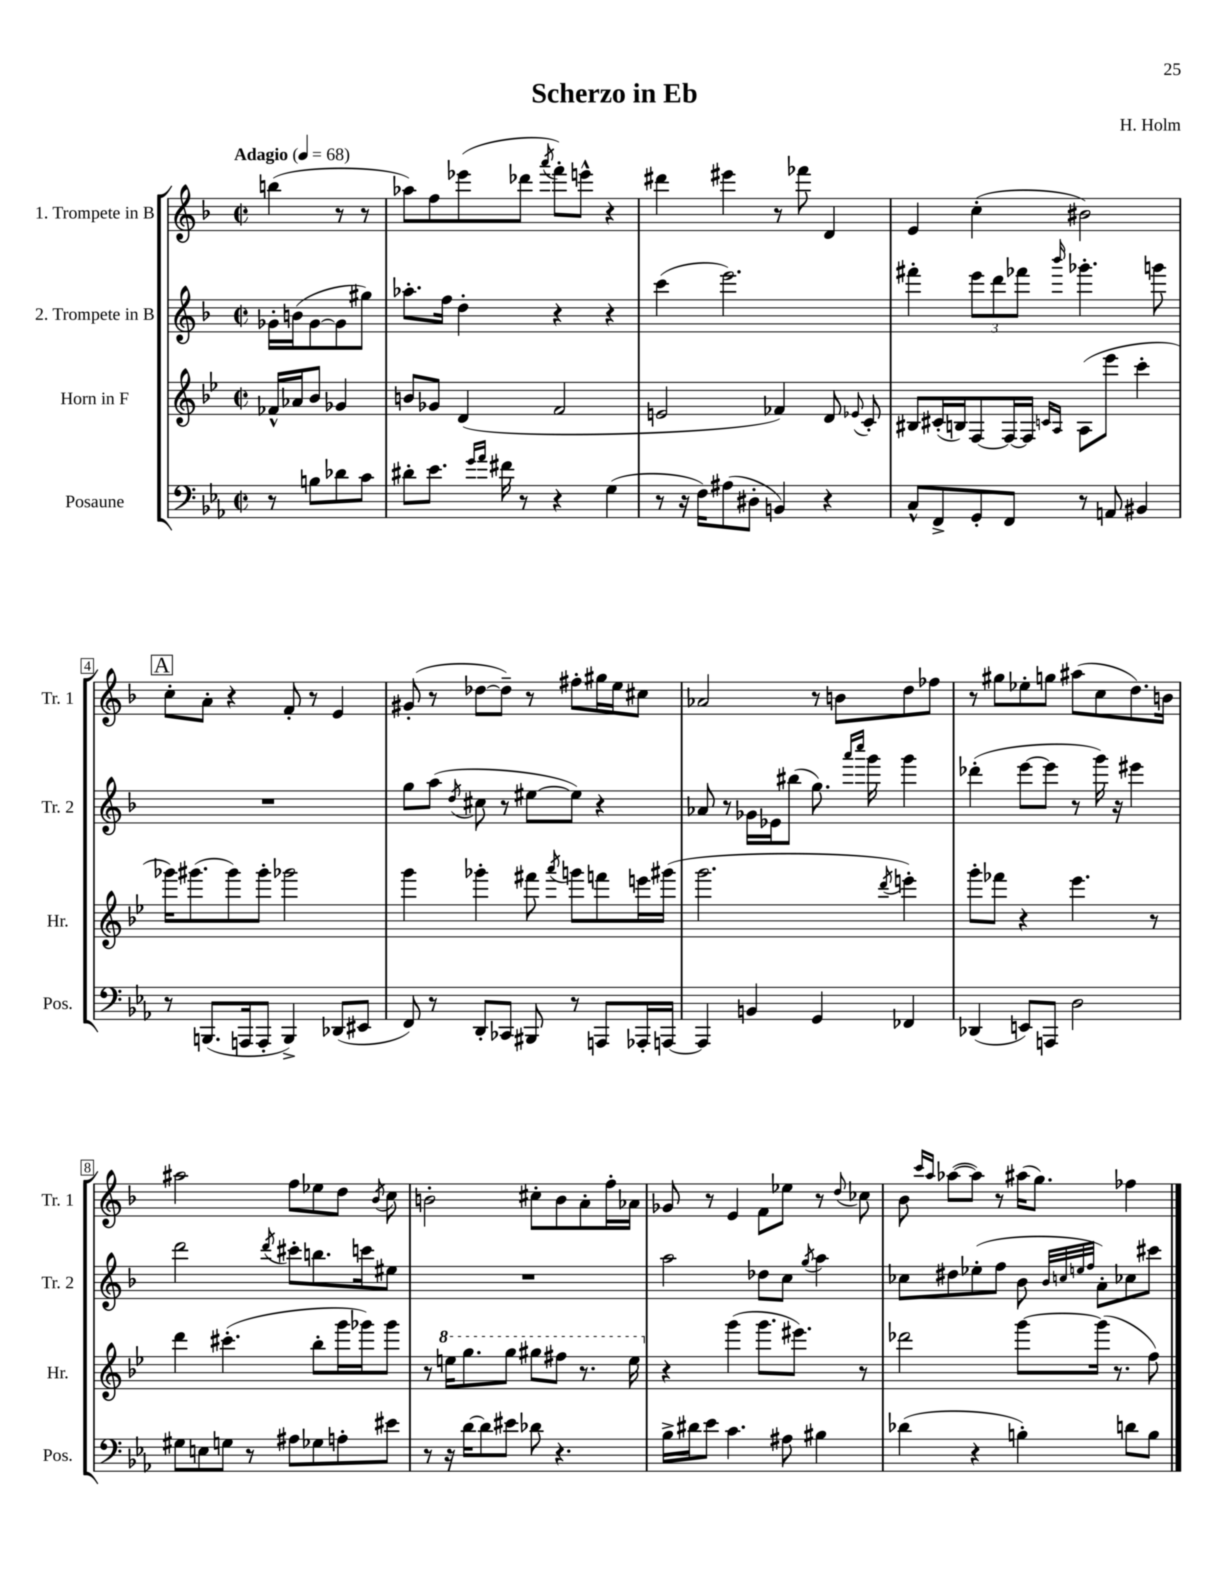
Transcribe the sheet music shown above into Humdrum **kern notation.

**kern	**kern	**kern	**kern
*staff4	*staff3	*staff2	*staff1
*clefF4	*clefG2	*clefG2	*clefG2
*k[b-e-a-]	*k[b-e-]	*k[b-]	*k[b-]
*M2/2	*M2/2	*M2/2	*M2/2
*met(c|)	*met(c|)	*met(c|)	*met(c|)
*MM68	*MM68	*MM68	*MM68
8r	16f-^^	16g-'	(4bb
.	16a-	(16b	.
8B	8b-	[8g-	.
8d-	4g-	8g-]	8r
8c	.	8gg#)	8r
=	=	=	=
8d#'	8b	8.aa-'	8aa-)
8.e-	8g-	.	8ff
.	.	16ff	.
.	(4d	4dd'	(8eee-
16qqg	.	.	.
16qqa-	.	.	.
16f#	.	.	.
8r	.	.	8ddd-
.	.	.	8qaaa
4r	2f	4r	8fff')
.	.	.	8eee^^
(4G	.	4r	4r
=	=	=	=
8r	2e	(4ccc	4ddd#
16r	.	.	.
16F)	.	.	.
(8A#	.	2.eee)	4eee#
8D#'	.	.	.
4BB)	4f-)	.	8r
.	.	.	8fff-
4r	8d	.	4d
.	8qqe-	.	.
.	8c'	.	.
=	=	=	=
8C^^	8B#	4fff#'	4e
8FF^	(16c#'	.	.
.	16B)	.	.
8GG'	[8F	12eee	(4cc'
.	.	12ddd	.
8FF	16F_	.	.
.	.	12fff-	.
.	16F]	.	.
.	16qqc	.	.
.	16qqA	16qqbbb-	.
8r	(8A	4.ggg-'	2b#)
8AA	8eee-	.	.
4BB#	4ccc'	.	.
.	.	8ggg	.
=	=	=	=
8r	16ggg-)	1r	8cc'
.	(8.ggg#	.	.
(8.BBB	.	.	8a'
.	8ggg#)	.	4r
16AAA	.	.	.
8AAA'	8ggg#'	.	.
4BBB^)	2ggg-	.	8f'
.	.	.	8r
(8DD-	.	.	4e
8EE#	.	.	.
=	=	=	=
8FF)	4ggg	8gg	(8g#'
8r	.	(8aa	8r
.	.	8qdd	.
8DD'	4ggg-'	8cc#	[8dd-
8CC-	.	8r	8dd-~])
8BBB#	8fff#	[8ee#	8r
.	8qaaa	.	.
8r	8ggg	8ee#])	8ff#'
8AAA	8fff	4r	16gg#
.	.	.	16ee
16AAA-'	16eee	.	8cc#
[16AAA	(16ggg#	.	.
=	=	=	=
4AAA]	2.ggg	8a-	2a-
.	.	8r	.
4BB	.	16g-	.
.	.	16e-	.
.	.	(8bb#	.
4GG	.	8.gg)	8r
.	.	.	8b
.	.	16qqaaa	.
.	.	16qqcccc	.
.	.	16ggg	.
.	8qddd	.	.
4FF-	4eee')	4ggg	8dd
.	.	.	8ff-
=	=	=	=
(4DD-	8ggg'	(4ddd-'	8r
.	8fff-	.	8gg#
8EE)	4r	[8eee	8ee-'
8AAA	.	8eee]	8gg
2D	4.eee-	8r	(8aa#
.	.	16ggg)	8cc
.	.	16r	.
.	.	4eee#	8.dd)
.	8r	.	.
.	.	.	16b
=	=	=	=
8G#	4ddd	2ddd	2aa#
8E	.	.	.
8G	(4.ccc#'	.	.
8r	.	.	.
.	.	8qddd	.
8A#	.	8ccc#'	8ff
8G-	8bb-'	8.bb	8ee-
8A'	16ggg	.	8dd
.	16ggg-)	16ccc	.
.	.	.	8qb-
8e#	8ggg-	8ee#	8cc
=	=	=	=
8r	8r	1r	2b'
16r	16eee	.	.
[16d	8.ggg	.	.
8d]	.	.	.
8e#	8ggg	.	.
8d-	8ggg#	.	8cc#'
4.r	8fff#	.	8b
.	8.r	.	8a'
.	.	.	16ff'
.	16eee	.	16a-
=	=	=	=
16B-^	4r	2aa	8g-
16d#	.	.	.
8e-	.	.	8r
4.c	(4ggg	.	4e
.	8.ggg	8dd-	8f
8A#	.	8cc	8ee-
.	8.eee#)	.	.
.	.	8qgg	.
4B#	.	4aa	8r
.	.	.	8qqdd
.	8r	.	8cc-
=	=	=	=
(4d-	2ddd-	8cc-	8b-
.	.	.	16qqccc
.	.	.	16qqaa
.	.	8dd#	([8aa-
4r	.	(8ee-'	8aa-])
.	.	8ff	8r
4B')	[8ggg	8b-	(16aa#
.	.	.	8.gg)
.	.	32qqb-	.
.	.	32qqcc	.
.	.	32qqee	.
.	.	32qqff	.
.	(16ggg]	8a')	.
.	8.r	.	.
8d	.	8cc-	4ff-
8B	8ff)	8ccc#	.
==	==	==	==
*-	*-	*-	*-
